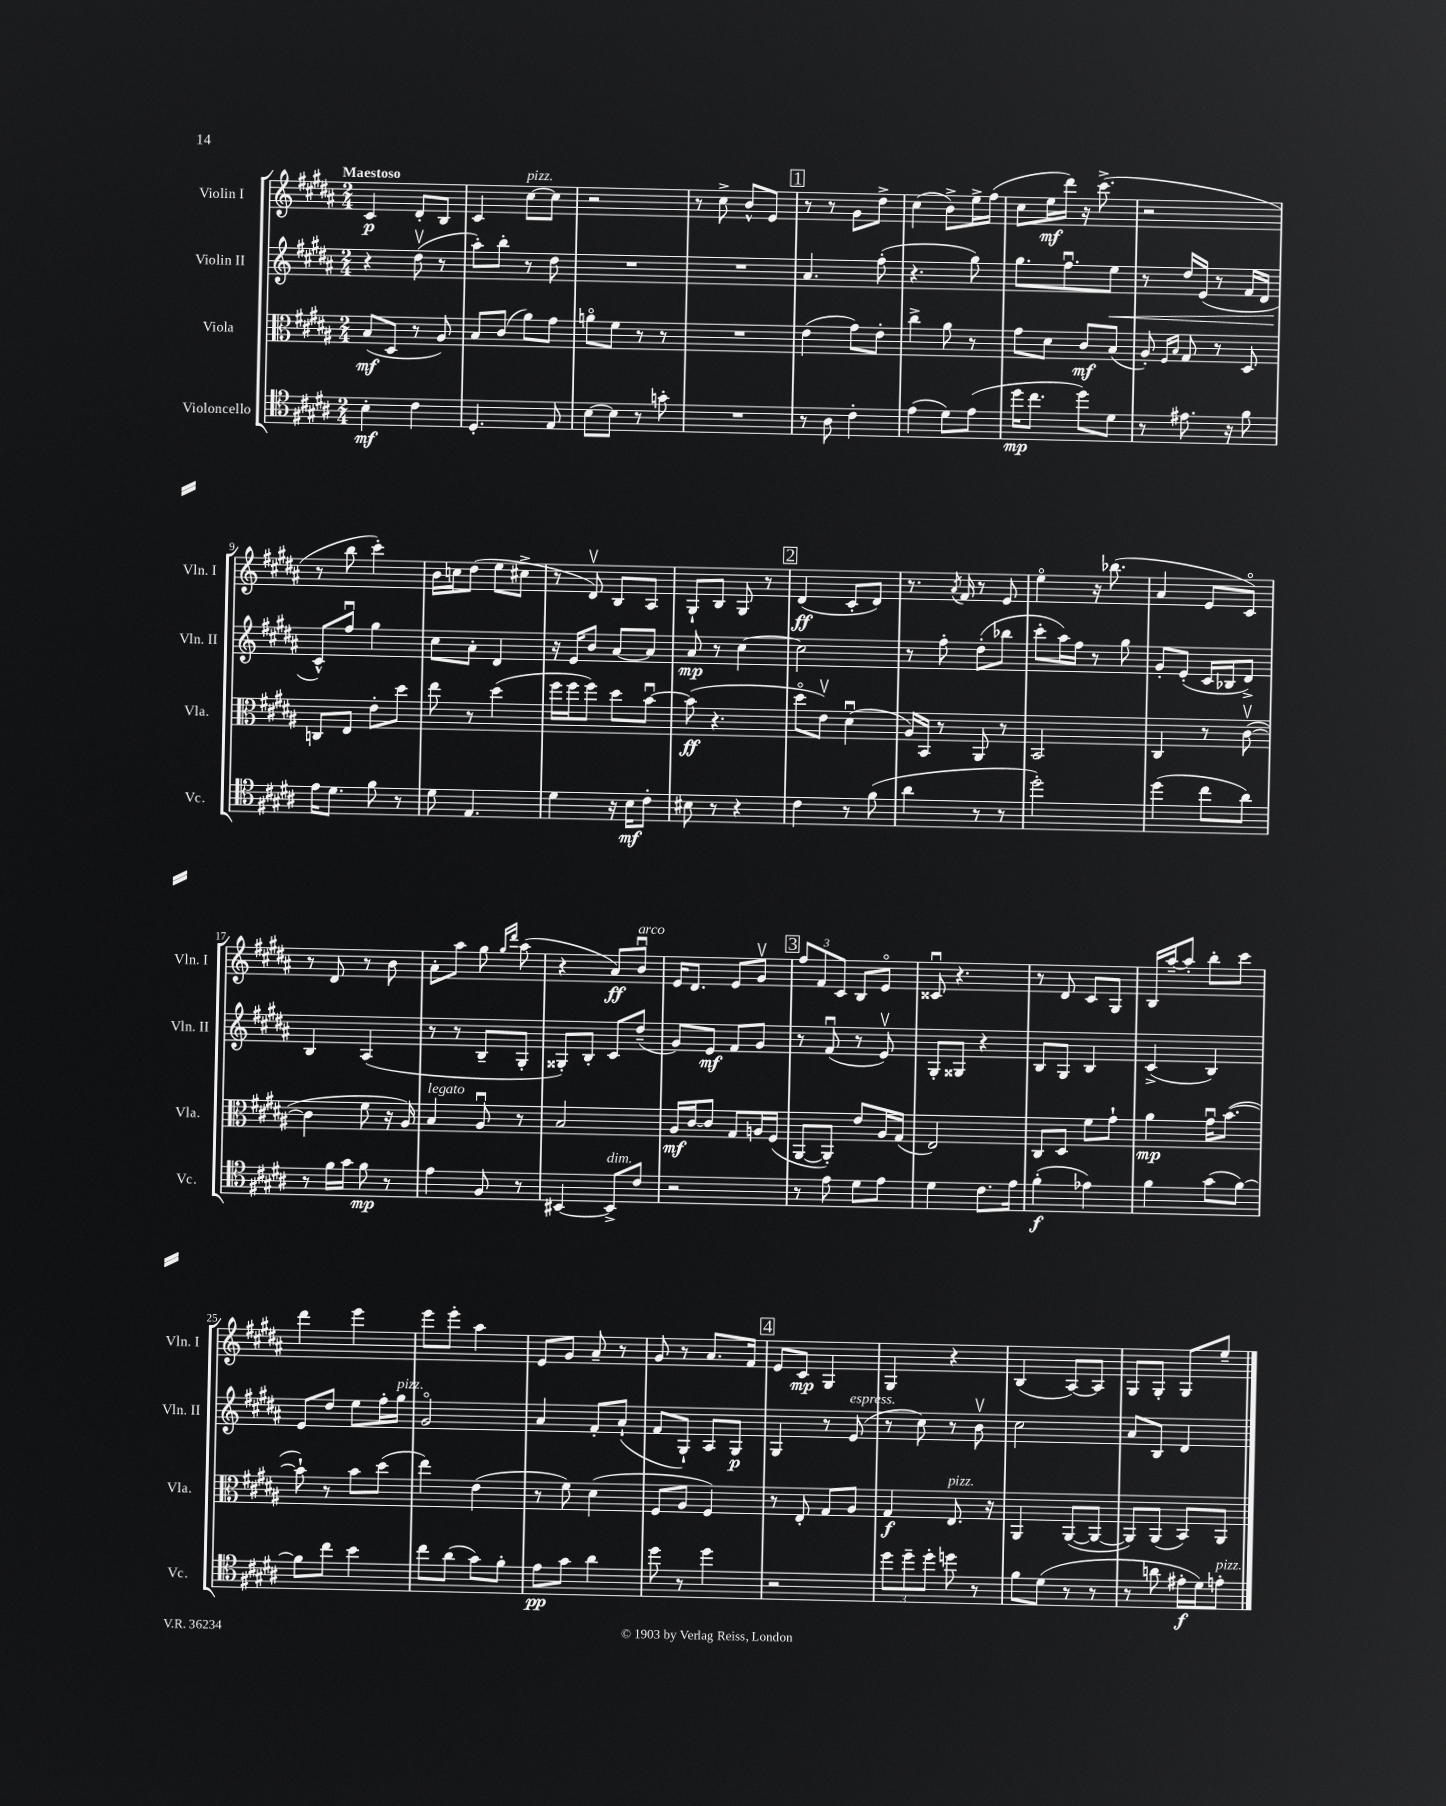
<<
\new StaffGroup <<
\new Staff = "s0" \with { instrumentName = "Violin I" shortInstrumentName = "Vln. I" } {
    \clef treble \key b \major \numericTimeSignature \time 2/4 \tempo "Maestoso"
    cis'4\p dis'8-. b8 |
    cis'4 cis''8~^\markup { \italic "pizz." } cis''8 |
    r2 |
    r8 cis''8-> b'8-^ e'8 |
    \mark \markup { \box "1" } r8 r8 gis'8 dis''8-> |
    cis''4( b'8->) e''16-> fis''16( |
    cis''8 e''16\mf dis'''16) r16 cis'''8.->( |
    r2 |
    r8 b''8 cis'''4-.) |
    b'16 c''16 dis''8( e''8 cis''8-> |
    r8 dis'8\upbow) b8 ais8 |
    gis8-! b8 gis8 r8 |
    \mark \markup { \box "2" } dis'4\ff( cis'8-. dis'8) |
    r8. \acciaccatura { ais'8 } fis'16 r8 e'8 |
    e''4\flageolet r16 bes''8.( |
    ais'4 e'8 cis'8\flageolet) |
    r8 dis'8 r8 b'8 |
    ais'8-. ais''8 gis''8 \grace { gis''16 dis'''16 } ais''8( |
    r4 ais'8\ff) b'8\downbow^\markup { \italic "arco" } |
    e'16 dis'8. e'8 gis'8\upbow |
    \mark \markup { \box "3" } \tuplet 3/2 { fis''8 fis'8 cis'8 } b8 e'8\flageolet |
    cisis'8\downbow r4. |
    r8 dis'8 cis'8 gis8 |
    b16 ais''16~-- ais''8-. b''8-. cis'''8 |
    dis'''4 e'''4 |
    e'''8 e'''8-. ais''4 |
    e'8 gis'8 ais'8-- r8 |
    gis'8 r8 ais'8. fis'16 |
    \mark \markup { \box "4" } e'8 cis'8\mp gis4 |
    gis4 r4 |
    b4( ais8~) ais8 |
    gis8 gis8-. gis8 e''8-- \bar "|." |
}
\new Staff = "s1" \with { instrumentName = "Violin II" shortInstrumentName = "Vln. II" } {
    \clef treble \key b \major \numericTimeSignature \time 2/4
    r4 dis''8\upbow( r8 |
    ais''8-.) b''8-. r8 dis''8 |
    R2 |
    R2 |
    \mark \markup { \box "1" } ais'4. fis''8-.( |
    r4. gis''8) |
    gis''8. fis''8.\downbow e''8\< |
    r8 dis''16 e'16( r8 fis'16 dis'16 |
    cis'8-^\!) fis''8\downbow gis''4 |
    cis''8 ais'8-. dis'4 |
    r16 e'16 b'8 ais'8~ ais'8 |
    ais'8\mp r8 cis''4~ |
    \mark \markup { \box "2" } cis''2 |
    r8 fis''8-. dis''8-.( bes''8 |
    cis'''8-. ais''16) fis''16 r8 gis''8 |
    gis'8-. e'8-.( cis'16 bes16 dis'8->) |
    b4 ais4( |
    r8 r8 b8-- gis8-. |
    gisis8-.) b8-. cis'8 dis''8--( |
    gis'8) e'8\mf fis'8 gis'8 |
    \mark \markup { \box "3" } r8 fis'8\downbow( r8 e'8\upbow) |
    gis8-. gisis8 r4 |
    b8 gis8 b4 |
    cis'4->( b4) |
    e'8 dis''8 e''8 fis''16-. gis''16^\markup { \italic "pizz." } |
    gis'2\flageolet |
    ais'4 fis'8-. ais'8-!( |
    fis'8 gis8-!) ais8 gis8\p |
    \mark \markup { \box "4" } gis4 r8 e'8^\markup { \italic "espress." }( |
    r8 cis''8) r8 b'8\upbow |
    cis''2 |
    ais'8 b8 dis'4 \bar "|." |
}
\new Staff = "s2" \with { instrumentName = "Viola" shortInstrumentName = "Vla." } {
    \clef alto \key b \major \numericTimeSignature \time 2/4
    b8\mf( dis8 r8 ais8) |
    b8 cis'8( ais'8) gis'8 |
    a'8\flageolet fis'8 r8 r8 |
    R2 |
    \mark \markup { \box "1" } e'4( gis'8) e'8-. |
    cis''4-> ais'8 r8 |
    gis'8 dis'8 cis'8\mf b8( |
    ais8-.) \grace { fis16 b16 } gis8 r8 dis8 |
    c8 e8 e'8-. dis''8 |
    e''8 r8 dis''4( |
    fis''16 fis''16 fis''8) dis''8 b'8~\downbow |
    b'8\ff( r4. |
    \mark \markup { \box "2" } dis''8\flageolet e'8\upbow) dis'4\downbow( |
    ais16) b,16 r8 ais,8 r8 |
    b,2 |
    cis4 r8 cis'8~\upbow( |
    cis'4 fis'8 r16 ais16) |
    b4^\markup { \italic "legato" } ais8\downbow r8 |
    b2 |
    ais16\mf cis'16~ cis'8 gis8 a16 fis16( |
    \mark \markup { \box "3" } ais,8~ ais,8-.) e'8 ais16 gis16( |
    e2) |
    cis8 dis8 fis'8 gis'8-! |
    ais'4\mp gis'16\downbow b'8.~( |
    b'8-!) r8 b'8 dis''8( |
    e''4) e'4( |
    r8 fis'8) dis'4( |
    fis8 ais8 fis4) |
    \mark \markup { \box "4" } r8 e8-. gis8 ais8 |
    gis4\f e8.^\markup { \italic "pizz." } r16 |
    ais,4 ais,8~( ais,8~ |
    ais,8) ais,8( b,8) ais,8 \bar "|." |
}
\new Staff = "s3" \with { instrumentName = "Violoncello" shortInstrumentName = "Vc." } {
    \clef tenor \key b \major \numericTimeSignature \time 2/4
    b4-.\mf cis'4 |
    dis4.-. e8 |
    b8~ b8 r8 g'8-. |
    R2 |
    \mark \markup { \box "1" } r8 ais8 cis'4-. |
    e'4( dis'8) e'8( |
    dis''16\mp cis''8. dis''8) dis'8 |
    r8 eis'8. r16 fis'8 |
    e'16 dis'8. fis'8 r8 |
    dis'8 e4. |
    dis'4 r16 b16\mf cis'8-. |
    bis8 r8 r4 |
    \mark \markup { \box "2" } cis'4 r8 fis'8( |
    ais'4 r8 r8 |
    dis''2-.) |
    dis''4( cis''8 ais'8) |
    r8 fis'16 gis'16 fis'8\mp r8 |
    e'4 fis8 r8 |
    bis,4~ bis,8->^\markup { \italic "dim." } cis'8 |
    r2 |
    \mark \markup { \box "3" } r8 e'8 dis'8 e'8 |
    dis'4 cis'8. e'16 |
    fis'4-.\f( ees'4) |
    fis'4 gis'8( fis'8~) |
    fis'8 cis''8 b'4 |
    cis''8 ais'8( gis'8) fis'8-. |
    e'8\pp gis'8 ais'4 |
    dis''8 r8 dis''4 |
    \mark \markup { \box "4" } r2 |
    \tuplet 3/2 { dis''8 dis''8-- dis''8-. } d''8 r8 |
    fis'8 dis'8( r8 r8 |
    r8 a'8 eis'16-.\f dis'16) e'8-.^\markup { \italic "pizz." } \bar "|." |
}
>>
>>
